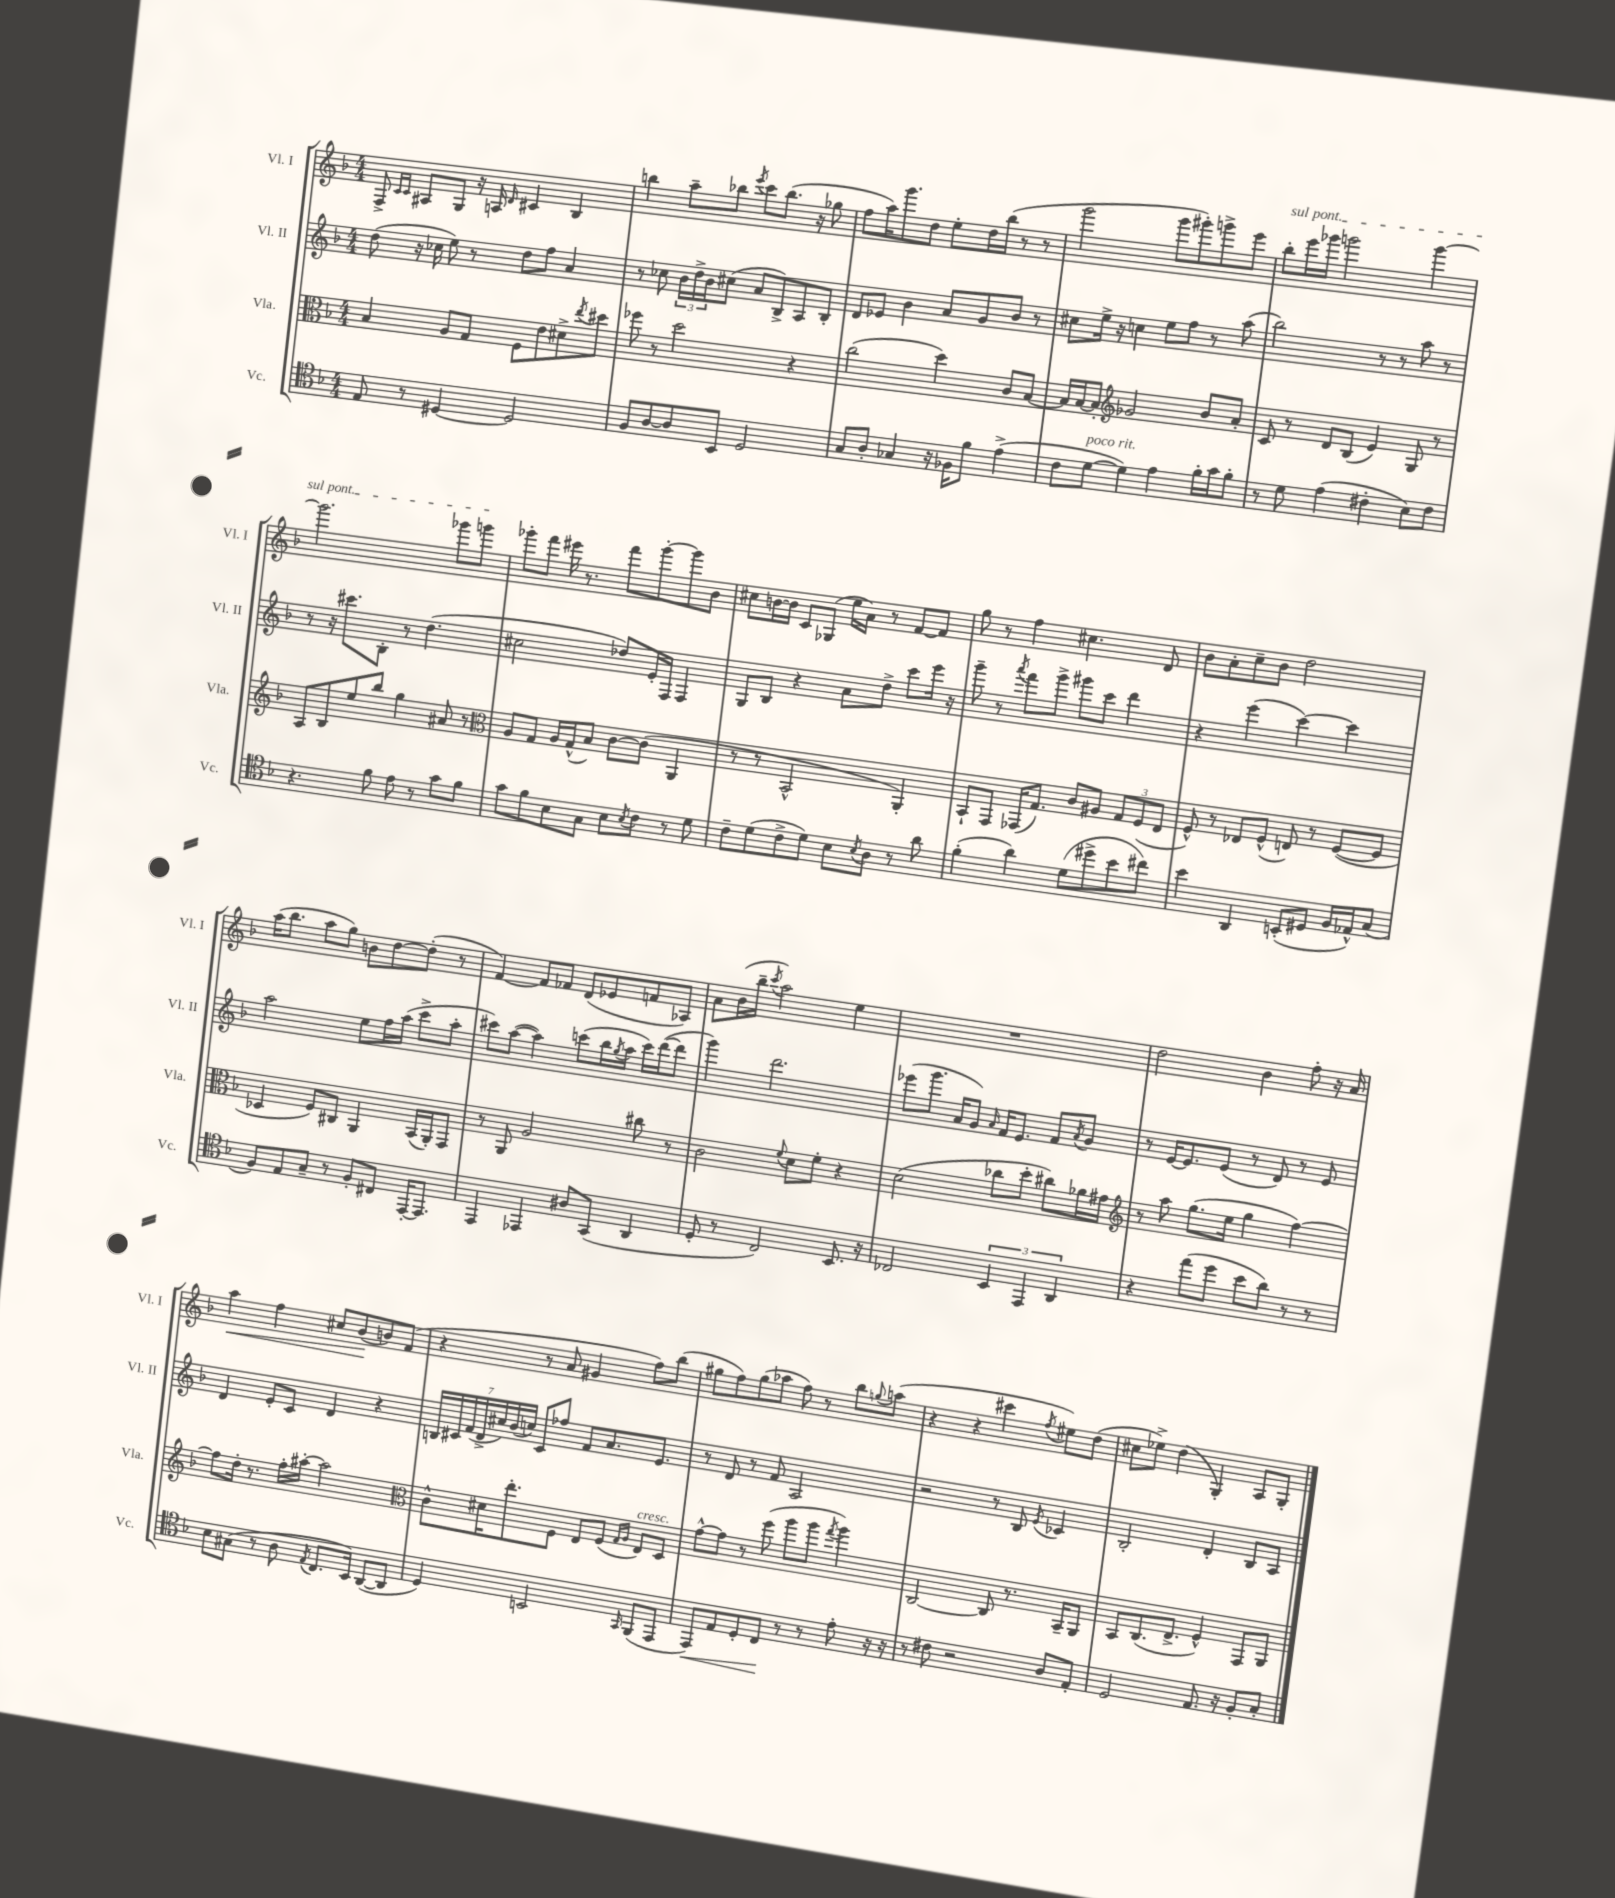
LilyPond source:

<<
\new StaffGroup <<
\new Staff = "s0" \with { instrumentName = "Vl. I" shortInstrumentName = "Vl. I" } {
    \clef treble \key f \major \numericTimeSignature \time 4/4
    f8-> \grace { c'16 c'16 } ais8 g8 r16 a16 \grace { d'16 } cis'4 bes4 |
    b''4 a''8-- bes''8 \acciaccatura { e'''8 } c'''8 bes''8.( r16 ges''8 |
    f''8 a''16) g'''8. d''8 e''8-. d''16 bes''16( r8 r8 |
    g'''2 g'''8 gis'''8-.) g'''8-> e'''8 |
    \once \override TextSpanner.bound-details.left.text = \markup { \italic "sul pont." } bes''8-.\startTextSpan e'''16 ges'''16 g'''2 g'''4~ |
    g'''2. ges'''8 g'''8\stopTextSpan |
    ges'''8-. f'''8 eis'''16 r8. f'''8 ges'''8~-. ges'''8 bes'8 |
    cis''8 b'16~ b'16 c'8 ges8( e''16 a'16) r8 f'8~ f'8 |
    g''8 r8 f''4 cis''4. d'8 |
    bes'8 a'8-. c''8-- bes'8 d''2 |
    a''16( bes''8. a''8 g''8) b'8 d''8~ d''8-.( r8 |
    f'4~) f'8 fes'8 d'8( ees'8 f'8 aes8) |
    a'8 bes'16( bes''16-- \acciaccatura { c'''8 } a''2) e''4 |
    R1 |
    d''2 bes'4 f''8-. r16 a'16 |
    a''4\< f''4 cis''8 bes'8\!( b'8) f'8( |
    r4 r8 a'8 gis'4 f''8) bes''8( |
    gis''8 f''8) gis''8( aes''8 f''8) r8 bes''8 \appoggiatura { g''8 } a''8( |
    r4 r4 cis'''4 \acciaccatura { f''8 } eis''8) d''8( |
    cis''8 ees''8->) d''4( g4-.) a8 g8-. \bar "|." |
}
\new Staff = "s1" \with { instrumentName = "Vl. II" shortInstrumentName = "Vl. II" } {
    \clef treble \key f \major \numericTimeSignature \time 4/4
    d''8( r16 ces''16 e''8) r8 d''8 f''8 a'4 |
    r8 ces''8 \tuplet 3/2 { bes'16 d''16-> bes'16 } cis''8( a'8 bes8->) a8 bes8-. |
    d'8 ees'8 bes'4 a'8 g'8 bes'8 r8 |
    cis''8 e''16-> r16 c''4 e''8 f''8 r8 a''8( |
    bes''2) r8 r8 a''8 r8 |
    r8 r16 cis'''8. bes8-. r8 d''4.( |
    cis''2 des''8) e'16-. f16 f4 |
    g8 bes8 r4 a'8 d''8-> c'''8 e'''16 r16 |
    g'''8-- r8 \acciaccatura { a'''8 } f'''8 g'''8-> gis'''8 c'''8 d'''4 |
    r4 e'''4( c'''4~) c'''4 |
    a''2 e''8 f''16 a''16( c'''8-> a''8-. |
    cis'''8) a''8~( a''4) c'''8( bes''16 \acciaccatura { g''8 } a''16 c'''16) d'''16~( d'''8 |
    g'''4) d'''2. |
    ees'''8( g'''8. a'16 g'8) \grace { a'16 } f'16 e'8. f'8 \acciaccatura { a'8 } g'8 |
    r8 e'16~ e'8. e'8( r8 d'8) r8 e'8 |
    d'4 e'8-. c'8 d'4 r4 |
    \tuplet 7/4 { b16 cis'16 f'16( d'16-> cis''16) bes'16( c''16) } cis'8 fes''8 f'8 a'8. e'8. |
    r8 d'8 r8 f'8 a2 |
    r2 r8 bes8 \acciaccatura { e'8 } ces'4 |
    bes2-. d'4-. bes8 a8 \bar "|." |
}
\new Staff = "s2" \with { instrumentName = "Vla." shortInstrumentName = "Vla." } {
    \clef alto \key f \major \numericTimeSignature \time 4/4
    bes4 a8 g8 f8 e'8 dis'8-> \acciaccatura { e''8 } dis''8 |
    fes''8 r8 d''2 r4 |
    c''2( d''4) c'8 bes8~ |
    bes16 bes16~ bes8-. \clef treble ges'2 bes'8 a'8-. |
    c'8 r8 d'8 bes8( e'4) g8 r8 |
    a8 bes8 e''8 bes''8 g''4 ais'8 r8 |
    \clef alto a8 g8 a16 g16-^( bes8) c'8~ c'8( a,4 |
    r8 r8 bes,2-^ a,4-.) |
    bes,8-! g,8 ges,16( g8.) c'8 ais8 \tuplet 3/2 { g8 f8( e8 } |
    f8-^) r8 ees8 f8-^( e8) r8 f8~( f8 |
    des4 f8) cis8 a,4 bes,16( a,16-.) g,8 |
    r8 a,8 a2 cis''8 r8 |
    c'2 \appoggiatura { f'8 } d'8 f'8-. r4 |
    d'2( ces''8 d''8-. cis''8) aes'16 gis'16 |
    \clef treble r8 a''8 g''8.( e''16 g''4 f''4~) |
    f''8 d''16-. r8. f''16-. ais''16~-. ais''2 |
    \clef alto c'8-^ dis'16 e''8.-. f8 e8 f8( \grace { g16 a16 } e8^\markup { \italic "cresc." }) d8 |
    g'8~-^ g'8 r8 f''8( a''8 a''8 \acciaccatura { g''8 } a''4) |
    c2~ c8 r8. bes,16-- a,8 |
    bes,8 c8.( e8.-> f4-^) g,8 a,8 \bar "|." |
}
\new Staff = "s3" \with { instrumentName = "Vc." shortInstrumentName = "Vc." } {
    \clef tenor \key f \major \numericTimeSignature \time 4/4
    e8 r8 dis4~ dis2 |
    f8 a8~ a8 bes,8 d2 |
    g8 a8-. ges4 r16 fes16 f'8 e'4->( |
    c'8 d'8~^\markup { \italic "poco rit." } d'4) e'4 f'16-. g'16 f'8-. |
    r8 d'8 e'4( cis'4-. bes8) cis'8 |
    r4. f'8 e'8 r8 g'8 f'8 |
    g'8 f'8 bes8 g8 bes8 \acciaccatura { bes8 } c'8 r8 d'8 |
    c'8-- d'8( c'8-> d'8) bes8 \acciaccatura { bes8 } a8 r8 a'8 |
    f'4-.( a'4) d'8( dis''8-> bes'8 cis''8) |
    bes'4 a,4 b,8-.( dis8 f16 ees16-^) g8( |
    f8) e8 g8-- r8 f8-. cis8 e,16~-. e,8. |
    e,4 ees,4 ais8 g,8( a,4 |
    d8-. r8 c2) bes,8. r16 |
    ces2 \tuplet 3/2 { bes,4 e,4 a,4 } |
    r4 e''8( d''8 bes'8 a'8) r8 r8 |
    bes8 gis8( r8 a8 \acciaccatura { e8 } c8. bes,16) a,8~( a,8 |
    d4) b,2 \grace { g,16 } f,8( e,8 |
    e,8\<) e8 d8-. c8\! r8 r8 e'8-. r16 r16 |
    r8 cis'8 r2 a8 e8-. |
    d2 e8. r16 f8-. g8-. \bar "|." |
}
>>
>>
\layout { \context { \Score \remove "Bar_number_engraver" } }
